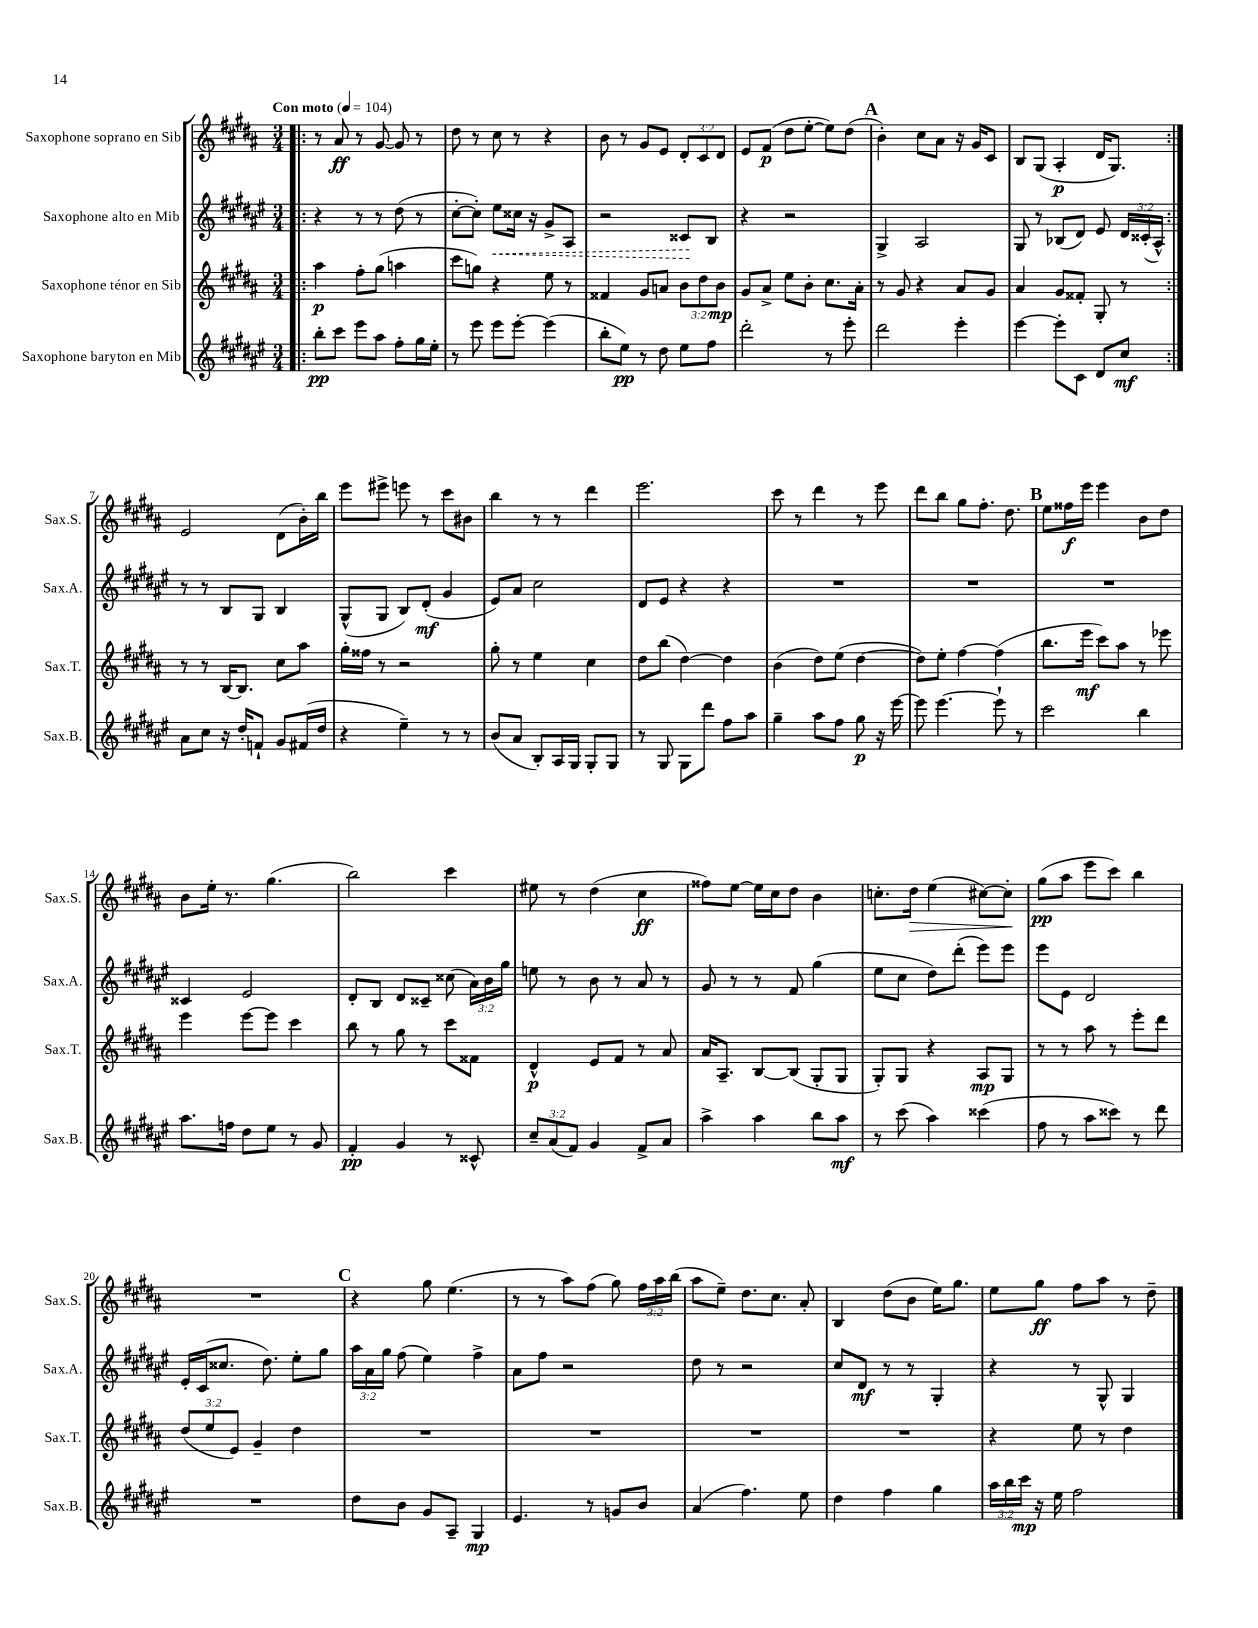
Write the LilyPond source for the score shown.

<<
\new StaffGroup <<
\new Staff = "s0" \with { instrumentName = "Saxophone soprano en Sib" shortInstrumentName = "Sax.S." } {
    \clef treble \key b \major \numericTimeSignature \time 3/4 \override Staff.TupletNumber.text = #tuplet-number::calc-fraction-text \tempo "Con moto" 4 = 104
    \autoBeamOff \repeat volta 2 { \bar ".|:" r8 ais'8\ff r8 gis'8~ gis'8 r8 |
    dis''8 r8 cis''8 r8 r4 |
    b'8 r8 gis'8[ e'8] \tuplet 3/2 { dis'8[-. cis'8 dis'8] } |
    e'8[ fis'8]\p( dis''8[ e''8]~-. e''8[) dis''8]( |
    \mark \markup { \bold "A" } b'4-.) cis''8[ ais'8] r16 gis'16[ cis'8] |
    b8[ gis8]( ais4-.\p dis'16[ gis8.]) | }
    e'2 dis'8[( b'16-.) b''16] |
    e'''8[ eis'''8]-> e'''8 r8 cis'''8[ bis'8] |
    b''4 r8 r8 dis'''4 |
    e'''2. |
    cis'''8 r8 dis'''4 r8 e'''8 |
    dis'''8[ b''8] gis''8[ fis''8.]-. dis''8. |
    \mark \markup { \bold "B" } e''8[ fisis''16\f e'''16] e'''4 b'8[ dis''8] |
    b'8[ e''16]-. r8. gis''4.( |
    b''2) cis'''4 |
    eis''8 r8 dis''4( cis''4\ff |
    fisis''8[) e''8]~ e''16[ cis''16 dis''8] b'4 |
    c''8.[-. dis''16]\> e''4( cis''8[~) cis''8]-.\! |
    gis''8[\pp( ais''8] e'''8[ cis'''8]) b''4 |
    R2. |
    \mark \markup { \bold "C" } r4 gis''8 e''4.( |
    r8 r8 ais''8[) fis''8]( gis''8) \tuplet 3/2 { fis''16[ ais''16 b''16]( } |
    ais''8[ e''8]--) dis''8.[ cis''8.] ais'8-. |
    b4 dis''8[( b'8] e''16[) gis''8.] |
    e''8[ gis''8]\ff fis''8[ ais''8] r8 dis''8-- \bar "|." |
}
\new Staff = "s1" \with { instrumentName = "Saxophone alto en Mib" shortInstrumentName = "Sax.A." } {
    \clef treble \key fis \major \numericTimeSignature \time 3/4 \override Staff.TupletNumber.text = #tuplet-number::calc-fraction-text
    \autoBeamOff \repeat volta 2 { \bar ".|:" r4 r8 r8 dis''8( r8 |
    cis''8[~-. cis''8]-.) \once \override Hairpin.style = #'dashed-line eis''8[\< cisis''16] r16 gis'8[-> ais8] |
    r2 cisis'8[\! b8] |
    r4 r2 |
    \mark \markup { \bold "A" } gis4-> ais2 |
    gis8 r8 bes8[( dis'8]) eis'8 \tuplet 3/2 { dis'16[ cisis'16-.( ais16]-^) } | }
    r8 r8 b8[ gis8] b4 |
    gis8[-^( gis8] b8[) dis'8]-.\mf( gis'4 |
    eis'8[) ais'8] cis''2 |
    dis'8[ eis'8] r4 r4 |
    R2. |
    R2. |
    \mark \markup { \bold "B" } R2. |
    cisis'4 eis'2 |
    dis'8[-. b8] dis'8[ cisis'8]-- cisis''8( \tuplet 3/2 { ais'16[) b'16 gis''16] } |
    e''8 r8 b'8 r8 ais'8 r8 |
    gis'8 r8 r8 fis'8 gis''4( |
    eis''8[ cis''8] dis''8[) dis'''8]-.( eis'''8[) eis'''8] |
    eis'''8[ eis'8] dis'2 |
    eis'16[-. cis'16( cisis''8.] dis''8.) eis''8[-. gis''8] |
    \mark \markup { \bold "C" } \tuplet 3/2 { ais''16[ ais'16 gis''16] } fis''8( eis''4) fis''4-> |
    ais'8[ fis''8] r2 |
    dis''8 r8 r2 |
    cis''8[ dis'8]\mf r8 r8 gis4-. |
    r4 r8 gis8-^ gis4 \bar "|." |
}
\new Staff = "s2" \with { instrumentName = "Saxophone ténor en Sib" shortInstrumentName = "Sax.T." } {
    \clef treble \key b \major \numericTimeSignature \time 3/4 \override Staff.TupletNumber.text = #tuplet-number::calc-fraction-text
    \autoBeamOff \repeat volta 2 { \bar ".|:" ais''4\p fis''8[-. gis''8]( a''4 |
    cis'''8[ g''8]) r4 e''8 r8 |
    fisis'4 gis'8[ a'8] \tuplet 3/2 { b'8[ dis''8 b'8]\mp } |
    gis'8[ ais'8]-> e''8[ b'8]-. cis''8.[ ais'16]-. |
    \mark \markup { \bold "A" } r8 gis'8 r4 ais'8[ gis'8] |
    ais'4 gis'8[ fisis'8]-. gis8-. r8 | }
    r8 r8 b16[~ b8.] cis''8[ ais''8] |
    gis''16[-. fisis''16] r8 r2 |
    gis''8-. r8 e''4 cis''4 |
    dis''8[ b''8]( dis''4~) dis''4 |
    b'4( dis''8[) e''8]( dis''4~ |
    dis''8[) e''8]-. fis''4~ fis''4( |
    \mark \markup { \bold "B" } b''8.[ e'''16]\mf cis'''8[) ais''8] r8 ees'''8 |
    e'''4 e'''8[~ e'''8] cis'''4 |
    b''8 r8 gis''8 r8 cis'''8[ fisis'8] |
    dis'4-^\p e'8[ fis'8] r8 ais'8 |
    ais'16[ ais8.]-- b8[~ b8]( gis8[-. gis8] |
    gis8[-.) gis8] r4 ais8[\mp gis8] |
    r8 r8 ais''8 r8 e'''8[-. dis'''8] |
    \tuplet 3/2 { dis''8[( e''8 e'8]) } gis'4-- dis''4 |
    \mark \markup { \bold "C" } R2. |
    R2. |
    R2. |
    R2. |
    r4 e''8 r8 dis''4 \bar "|." |
}
\new Staff = "s3" \with { instrumentName = "Saxophone baryton en Mib" shortInstrumentName = "Sax.B." } {
    \clef treble \key fis \major \numericTimeSignature \time 3/4 \override Staff.TupletNumber.text = #tuplet-number::calc-fraction-text
    \autoBeamOff \repeat volta 2 { \bar ".|:" b''8[-.\pp cis'''8] eis'''8[ ais''8] fis''8[-. gis''16 eis''16]-. |
    r8 eis'''8 eis'''8[ eis'''8]~-. eis'''4( |
    b''8[-. eis''8]\pp) r8 dis''8 eis''8[ fis''8] |
    dis'''2-. r8 eis'''8-. |
    \mark \markup { \bold "A" } dis'''2 eis'''4-. |
    eis'''4~ eis'''8[-. cis'8] dis'8[ cis''8]\mf | }
    ais'8[ cis''8] r16 dis''16[-. f'8]-! gis'8[ fis'16( dis''16] |
    r4 eis''4--) r8 r8 |
    b'8[( ais'8] b8[-.) ais16 gis16] gis8[-. gis8] |
    r8 gis8 gis8[ dis'''8] fis''8[ ais''8] |
    gis''4-- ais''8[ fis''8] gis''8\p r16 eis'''16~ |
    eis'''8 eis'''4.~ eis'''8-! r8 |
    \mark \markup { \bold "B" } cis'''2 b''4 |
    ais''8.[ f''16] dis''8[ eis''8] r8 gis'8 |
    fis'4-.\pp gis'4 r8 cisis'8-^ |
    \tuplet 3/2 { cis''8[-- ais'8( fis'8]) } gis'4 fis'8[-> ais'8] |
    ais''4-> ais''4 b''8[ ais''8]\mf |
    r8 cis'''8( ais''4) cisis'''4( |
    fis''8 r8 ais''8[ cisis'''8]) r8 dis'''8 |
    R2. |
    \mark \markup { \bold "C" } dis''8[ b'8] gis'8[ ais8]-- gis4\mp |
    eis'4. r8 g'8[ b'8] |
    ais'4( fis''4.) eis''8 |
    dis''4 fis''4 gis''4 |
    \tuplet 3/2 { ais''16[ b''16 cis'''16]\mp } r16 eis''16 fis''2 \bar "|." |
}
>>
>>
